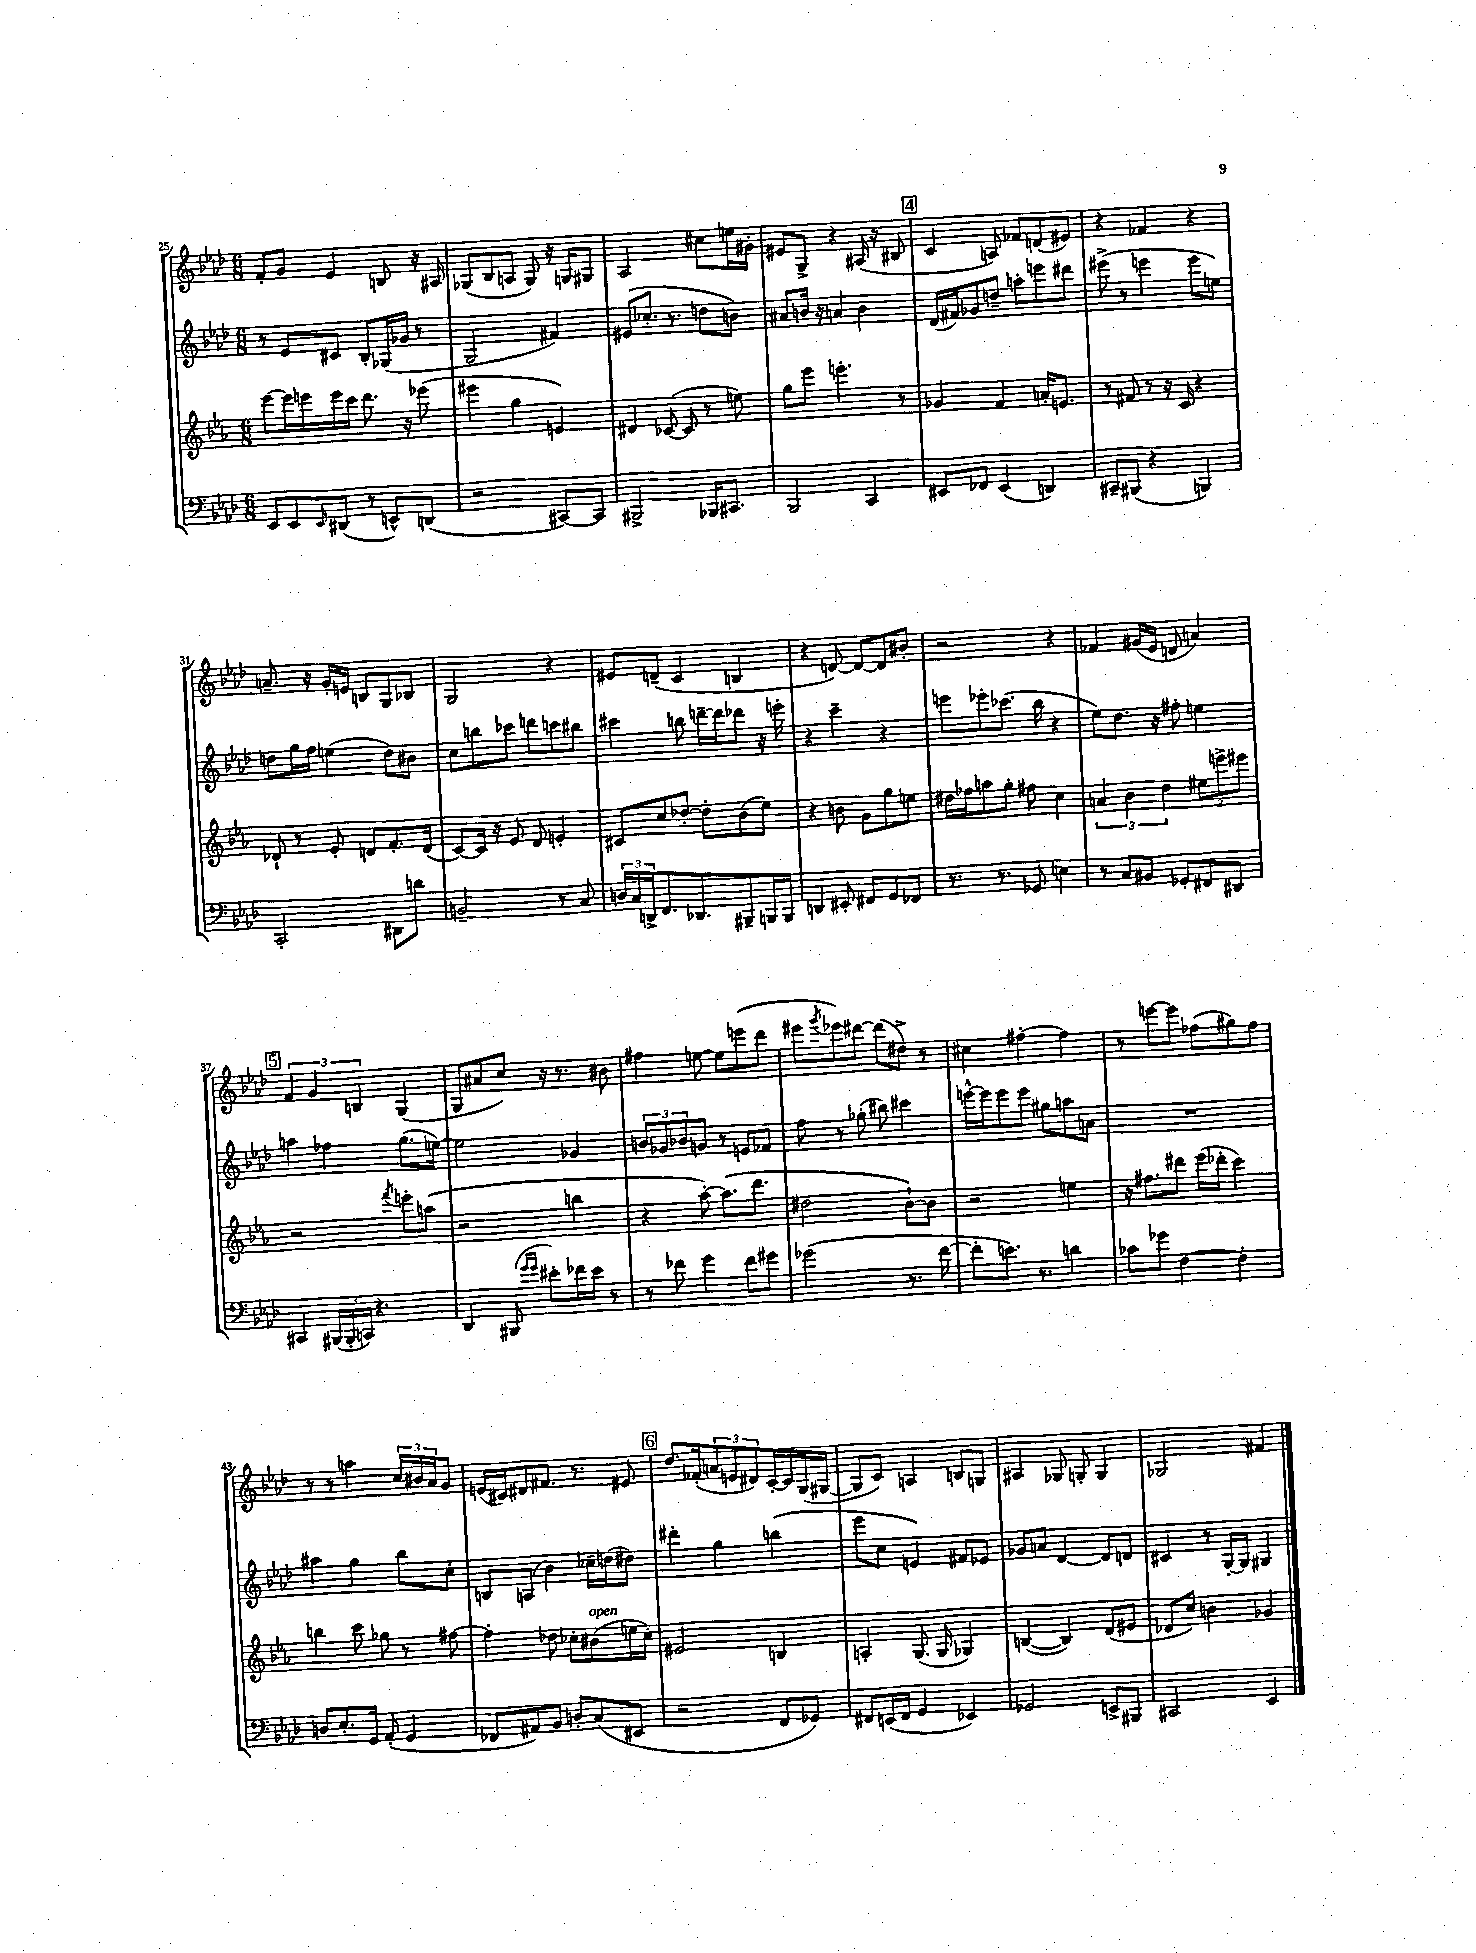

**kern	**kern	**kern	**kern
*part4	*part3	*part2	*part1
*staff4	*staff3	*staff2	*staff1
*clefF4	*clefG2	*clefG2	*clefG2
*k[b-e-a-d-]	*k[b-e-a-]	*k[b-e-a-d-]	*k[b-e-a-d-]
*M6/8	*M6/8	*M6/8	*M6/8
=25	=25	=25	=25
8EE-/L	[8eee-\L	8r	8f'/L
8EE-/	16eee-\L]	8e-/L	8g/J
.	16eeen\	.	.
16qqEE-/	.	.	.
(8DD#X/J	16eee\	8c#X/J	4e-/
.	16ccc\JJ	.	.
8r	8.ddd\	8B-'/L	.
8EEn^^/L)	.	(16G-X/L	8Bn/
.	16r	16g-X/JJ	.
(8DDn/J	(8eee-X\	8r	16r
.	.	.	16A#X/
=26	=26	=26	=26
2r	4eee#X\	2G/	(8G-X/L
.	.	.	8B-/
.	4gg\	.	8An/J
.	.	.	8G-/)
[8CC#X/L)	4en/)	4f#X/)	16r
.	.	.	16Gn/KL
8CC#/J]	.	.	8G#X/J
=27	=27	=27	=27
2BBB#X^/	4d#X/	(8e#X/L	2A-/
.	.	8.cc-X'/J	.
.	([8c-X/	.	.
.	.	8.r	.
.	8c-/]	.	.
16BBB-X/KL	8r	8ddn\L	8cc#X\L
8.CC#X/J	.	.	.
.	8een\)	8bn\J)	16een\L
.	.	.	16g#X'\JJ
=28	=28	=28	=28
2BBB-/	8gg\L	8a#X/L	8e#X/L
.	8eee-\J	16bn/Jk	8G^/J
.	.	16r	.
.	4.eeen'\	4an/	4r
4CC/	.	4b\	(16A#X/
.	.	.	16r
.	8r	.	8B#X/
!!LO:REH:place=s1:t=4
=29	=29	=29	=29
8EE#X/L	4g-X/	(16d-/LL	4c/
.	.	16f#X/J)	.
8FF-X/J	.	8g-X/	.
(4EE#/	4f/	8ddn~/J	8An/)
.	.	8aan'\L	8f-X/L
4DDn/)	16an'/KL	8eeen\	(8dn/
.	8.en/J	.	.
.	.	8ddd#X\J	8e#X/J)
=30	=30	=30	=30
8CC#X~/L	8r	(8eee#X^\	4r
(8BBB#X/J	8f#X/	8r	.
4r	8r	4eeen\	4f-X/
.	16r	.	.
.	16c/	.	.
4BBBn/)	4r	8eee\L	4r
.	.	8een\J)	.
!!LO:LB:g=z
=31	=31	=31	=31
2CC'/	8d-X`/	8ddn\L	8.an~/
.	8r	16gg\L	.
.	.	16ff\JJ	16r
.	8e-'/	(4een\	16g'/LL
.	.	.	16en/JJ
.	8dn/L	.	8Bn/L
8DD#X\L	8.f'/	8dd\L)	8G/
8dn\J	.	8b#X\J	8B-X/J
.	(16d/Jk	.	.
=32	=32	=32	=32
2BBn~/	[8c/L)	8cc\L	2G/
.	16c/Jk]	8bbn\	.
.	16r	.	.
.	8e-/	8ccc-X\J	.
.	8d/	8dddn\L	.
8r	4en'/	8cccn\	4r
8C/	.	8bb#X\J	.
=33	=33	=33	=33
24Dn/LL	8c#X/L	4ccc#X\	8e#X/L
24C/	.	.	.
24DDn^/J	.	.	.
8.FF/	8cc/	.	(8dn~/J
.	[8dd-X'/J	8bbn\	4c/
8.DD-X/	.	.	.
.	8dd-'\L]	[16dddn~\LL	.
.	.	16ddd\J]	.
8BBB#X~/	(8b-\	8ddd-X\J	4Bn/
16BBBn/L	8ee-\J)	16r	.
16BBB/JJ	.	16eeen'\	.
=34	=34	=34	=34
4DDn/	4r	4r	4r
8EE#X'/	8bn\	4ccc~\	[8dn/)
8FF#X/L	8g\L	.	8d/L_
8GG/	8gg\	4r	8d/]
8FF-X/J	8een\J	.	8b#X'/J
=35	=35	=35	=35
8.r	16dd#X\LL	8eeen\L	2r
.	16ff-X\J	.	.
.	8aan\	8eee-X'\	.
8.r	.	.	.
.	8gg'\J	(8.ccc-X\J	.
8GG-X/	8ff#X\	.	.
.	.	16bb-\	.
4En\	4cc\	4r	4r
=36	=36	=36	=36
8r	6an/	8ee-\L)	4f-X/
8C/L	.	8.dd-\J	.
.	6b-\	.	.
8BB#X/J	.	.	(16g#X/LL
.	.	16r	16e-/JJ
.	6dd\	.	.
8GG-X'/L	.	8ff#X'\	8dn/
8FF#X/	12ee#X\L	4een\	4an/)
.	12eeen^\	.	.
8DD#X/J	.	.	.
.	12eee#X\J	.	.
!!LO:LB:g=z
!!LO:REH:place=s1:t=5
=37	=37	=37	=37
4CC#X/	2r	4aan\	6f/
.	.	.	6g/
(24BBB#X/LL	.	4ff-X\	.
24BBB#'/	.	.	.
24CCn/JJ)	.	.	6Bn/
4.r	.	.	.
.	8qfff/	.	.
.	8eeen'\L	(8.gg\L	(4G/
.	(8aan\J	.	.
.	.	[16een\Jk)	.
=38	=38	=38	=38
4DD-/	2r	2ee\]	8G/L
.	.	.	8a#X/
(8BBB#X/	.	.	8cc/J)
16qqg/LL	.	.	.
16qqg/JJ	.	.	.
8e#X'\L)	.	.	16r
.	.	.	8.r
16f-X\L	4bbn\	4g-X/	.
16e#\JJ	.	.	.
8r	.	.	8b#X\
=39	=39	=39	=39
8r	4r	12bn/L	4ff#X\
.	.	12g-X/	.
8f-X\	.	.	.
.	.	12b-X/	.
4g\	[8aa-'\)	8gn/J	[8een\
.	(8.aa-\L]	8r	8ee\L]
8f-\L	.	8en/L	(8eeen\
.	8.ddd\J	.	.
8g#X\J	.	8f-X/J	8ddd-\J
=40	=40	=40	=40
(2g-X\	2dd#X\	8ff\	8eee#X\L
.	.	.	8qggg/
.	.	8r	8eee-X\)
.	.	(8gg-X'\	[8ddd#X\J
.	.	8bb#X\)	(8ddd#\L]
8.r	[8b-`\L)	4ccc#X\	8dd#X^\J)
.	8b-\J]	.	8r
[16f\	.	.	.
=41	=41	=41	=41
8f'\L]	2r	[16eeen^^\LL	4cc#X\
.	.	16eee\J]	.
8.en\J)	.	8eee\	.
.	.	8eee\J	[4ff#X'\
8.r	.	.	.
.	.	8gg#X\L	.
4dn\	4een\	8aan\	4ff#\]
.	.	8an\J	.
=42	=42	=42	=42
8c-X\L	16r	2.r	8r
.	8.ff#X\L	.	.
8g-X\J	.	.	[8eeen\L
[4F\	8ddd#X\J	.	8eee\J]
.	(16eee-\LL	.	(8ff-X\L
.	16ddd-X'\JJ	.	.
4F'\]	4ccc\)	.	8gg#X\)
.	.	.	8ff-\J
!!LO:LB:g=z
=43	=43	=43	=43
8Dn/L	4bbn\	4aa#X\	8r
8.E-'/	.	.	8r
.	8ccc\	4gg\	4aan\
16GG/Jk	.	.	.
(8AA-'/	8gg-X\	.	.
4GG/	8r	8bb-\L	24cc/LL
.	.	.	24b#X/
.	.	.	24a-/J
.	[8ff#X\	8cc'\J	8g/J
=44	=44	=44	=44
8FF-X/L	4ff#'\]	8Bn/L	(16en/LL
.	.	.	16c#X/J)
8AA#X/)	.	(8An/J	8d#X/
8BB-/J	8dd-X\	4b-\)	8.f#X/J
8Dn'/L	8cc-X'\L	.	.
.	.	.	8.r
!	!LO:TX:a:i:t=open	!	!
(8C/	(8b#X\	16cc-X~\LL	.
.	.	(16ddn\J	.
8EE#X/J	16een\L	8dd#X\J)	8e#X/
.	16cc-'\JJ)	.	.
!!LO:REH:place=s1:t=6
=45	=45	=45	=45
2r	2e#X/	4ddd#X'\	8.dd-/L
.	.	.	(16f-X'/k
.	.	4gg\	12an/
.	.	.	12en/
.	.	.	12d#X/)
8FF/L	4Bn/	(4bbn\	[16c'/L
.	.	.	16c/]
8GG-X/J)	.	.	(16G/
.	.	.	[16G#X/JJ
=46	=46	=46	=46
8FF#X/L	4An'/	8eee-\L	8G#/L]
(16EEn/L	.	8cc\J	8c/J)
16FF#/JJ	.	.	.
4GG/	(8.G/	4en/)	4An/
.	16G/	.	.
4EE-X/)	4G-X/)	8f#X/L	8Bn/L
.	.	8e-X/J	8Gn/J
=47	=47	=47	=47
2GG-X/	([4Bn/	8g-X/L	4A#X/
.	.	8an/J	.
.	4B/])	[4d-/	8G-X/
.	.	.	8Gn'/
8EEn^/L	(8d/L	8d-/L]	4G/
8BBB#X/J	8e#X/J	8dn/J	.
=48	=48	=48	=48
2CC#X/	8d-X/L	4c#X/	2G-X/
.	8cc/J)	.	.
.	4bn\	8r	.
.	.	[16G'/LL	.
.	.	16G/JJ]	.
4EE-/	4g-X/	4G#X/	4f#X/
==	==	==	==
*-	*-	*-	*-
